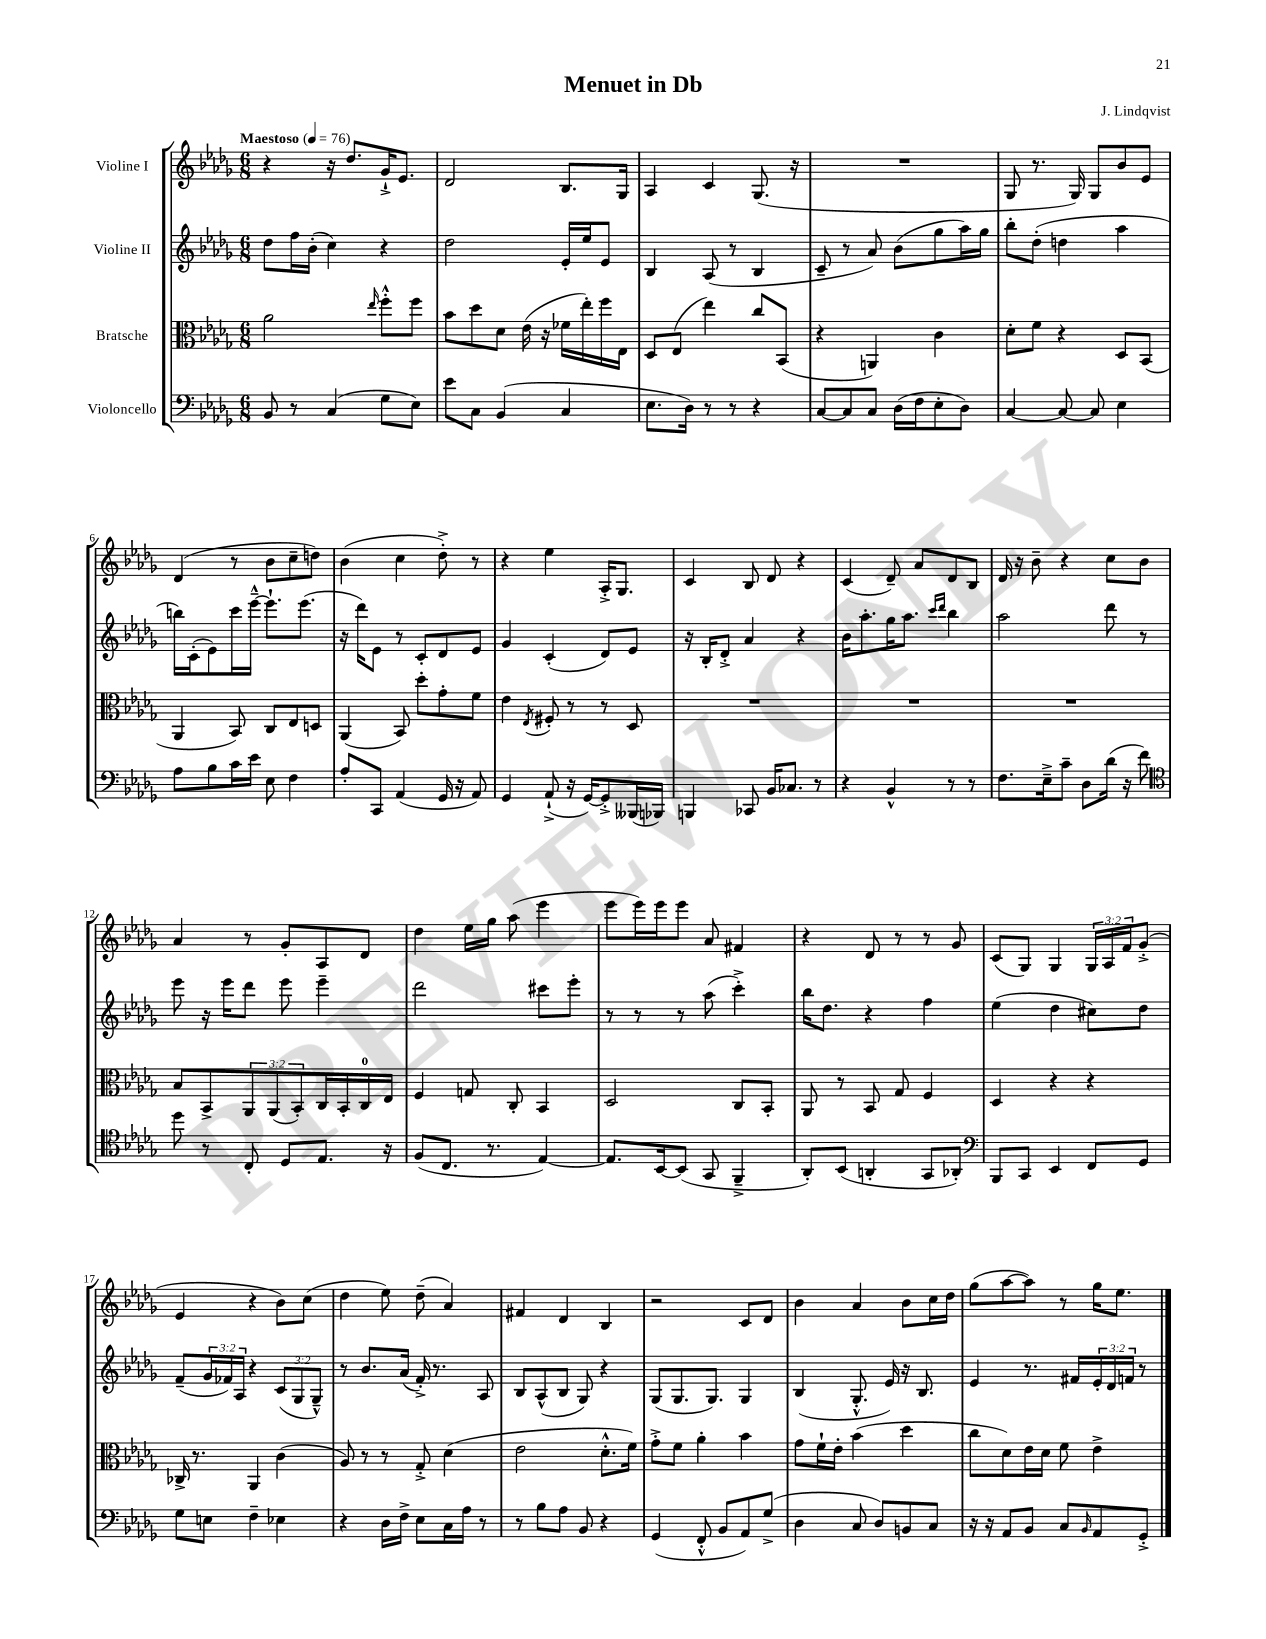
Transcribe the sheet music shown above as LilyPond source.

\header { title = "Menuet in Db" composer = "J. Lindqvist" }
<<
\new StaffGroup <<
\new Staff = "s0" \with { instrumentName = "Violine I" } {
    \clef treble \key des \major \numericTimeSignature \time 6/8 \override Staff.TupletNumber.text = #tuplet-number::calc-fraction-text \tempo "Maestoso" 4 = 76
    r4 r16 des''8. ges'16-!-> ees'8. |
    des'2 bes8. ges16 |
    aes4 c'4 ges8.( r16 |
    R2. |
    ges8 r8. ges16) ges8 bes'8 ees'8 |
    des'4( r8 bes'8 c''8-- d''8) |
    bes'4( c''4 des''8-.->) r8 |
    r4 ees''4 aes16-.-> ges8. |
    c'4 bes8 des'8 r4 |
    c'4( des'8--) aes'8 des'8 bes8 |
    des'16 r16 bes'8-- r4 c''8 bes'8 |
    aes'4 r8 ges'8-. aes8 des'8 |
    des''4 ees''16 ges''16 aes''8( ees'''4 |
    ees'''8 ees'''16) ees'''16 ees'''8 aes'8 fis'4 |
    r4 des'8 r8 r8 ges'8 |
    c'8( ges8) ges4 \tuplet 3/2 { ges16 aes16 f'16 } ges'8-.->( |
    ees'4 r4 bes'8) c''8( |
    des''4 ees''8) des''8--( aes'4) |
    fis'4 des'4 bes4 |
    r2 c'8 des'8 |
    bes'4 aes'4 bes'8 c''16 des''16 |
    ges''8( aes''8~ aes''8) r8 ges''16 ees''8. \bar "|." |
}
\new Staff = "s1" \with { instrumentName = "Violine II" } {
    \clef treble \key des \major \numericTimeSignature \time 6/8 \override Staff.TupletNumber.text = #tuplet-number::calc-fraction-text
    des''8 f''16 bes'16-.( c''4) r4 |
    des''2 ees'16-. ees''16 ees'8 |
    bes4 aes8( r8 bes4 |
    c'8-- r8 aes'8) bes'8( ges''8 aes''16) ges''16 |
    bes''8-. des''8-.( d''4 aes''4 |
    b''16) c'16-.( ees'8) c'''16 ees'''16~---^ ees'''8.-! ees'''8.( |
    r16 des'''16) ees'8 r8 c'8-. des'8 ees'8 |
    ges'4 c'4-.( des'8) ees'8 |
    r16 bes16-. des'8-.-> aes'4 r4 |
    bes'16 aes''8.-. ges''16 aes''8. \grace { c'''16 des'''16 } bes''4 |
    aes''2 des'''8 r8 |
    ees'''8 r16 ees'''16 des'''8 ees'''8 ees'''4-- |
    des'''2 cis'''8 ees'''8-. |
    r8 r8 r8 aes''8( c'''4-.->) |
    bes''16 des''8. r4 f''4 |
    ees''4( des''4 cis''8) des''8 |
    f'8--( \tuplet 3/2 { ges'16 fes'16) aes16 } r4 \tuplet 3/2 { c'8( ges8 ges8---^) } |
    r8 bes'8. aes'16( f'16-.->) r8. aes8 |
    bes8 aes8-^( bes8 ges8) r4 |
    ges8( ges8. ges8.) ges4 |
    bes4( ges8.-.-^ ees'16) r16 bes8. |
    ees'4 r8. fis'16 \tuplet 3/2 { ees'16-. des'16 f'16 } r8 \bar "|." |
}
\new Staff = "s2" \with { instrumentName = "Bratsche" } {
    \clef alto \key des \major \numericTimeSignature \time 6/8 \override Staff.TupletNumber.text = #tuplet-number::calc-fraction-text
    aes'2 \grace { ees''16 } f''8-.-^ f''8 |
    bes'8 des''8 des'8 ees'16( r16 fes'16 ees''16-.) f''16 ees16 |
    des8 ees8( ees''4) c''8 bes,8( |
    r4 a,4) c'4 |
    des'8-. f'8 r4 des8 bes,8( |
    aes,4 bes,8) c8 ees8 d8 |
    aes,4( bes,8) des''8-. ges'8-. f'8 |
    ees'4 \acciaccatura { ees8 } fis8-. r8 r8 des8 |
    R2. |
    R2. |
    R2. |
    bes8 bes,8-> \tuplet 3/2 { aes,8 aes,8( bes,8-.) } c16 bes,16-. c16-0 ees16 |
    f4 g8 c8-. bes,4 |
    des2 c8 bes,8-. |
    aes,8 r8 bes,8 ges8 f4 |
    des4 r4 r4 |
    ces16-> r8. aes,4 c'4( |
    aes8) r8 r8 ges8-.-> des'4( |
    ees'2 des'8.-.-^ f'16) |
    ges'8-.-> f'8 aes'4-. bes'4 |
    ges'8 f'16-! ees'16-. bes'4( des''4 |
    c''8 des'8) ees'16 des'16 f'8 ees'4-> \bar "|." |
}
\new Staff = "s3" \with { instrumentName = "Violoncello" } {
    \clef bass \key des \major \numericTimeSignature \time 6/8
    bes,8 r8 c4( ges8 ees8) |
    ees'8 c8 bes,4( c4 |
    ees8. des16) r8 r8 r4 |
    c8~ c8 c8 des16( f16 ees8-. des8) |
    c4~ c8~ c8 ees4 |
    aes8 bes8 c'16 ees'16 ees8 f4 |
    aes8-. c,8 aes,4( ges,16 r16 aes,8) |
    ges,4 aes,8-!->( r16 ges,16~) ges,8-.-> beses,,16( bes,,16) |
    b,,4 ces,8 bes,16 ces8. r8 |
    r4 bes,4-^ r8 r8 |
    f8. ees16---> c'8-- des8 des'16( r16 f'8) |
    \clef tenor des''8 r8 c8-. des8 ees8. r16 |
    f8( c8. r8. ees4~) |
    ees8. bes,16~ bes,8( ges,8 f,4---> |
    aes,8-.) bes,8( a,4-. ges,8 aes,8-.) |
    \clef bass bes,,8 c,8 ees,4 f,8 ges,8 |
    ges8 e8 f4-- ees4 |
    r4 des16 f16-> ees8 c16 aes16 r8 |
    r8 bes8 aes8 bes,8 r4 |
    ges,4( f,8-.-^ bes,8 aes,8) ges8->( |
    des4 c8 des8) b,8 c8 |
    r16 r16 aes,8 bes,8 c8 \grace { bes,16 } aes,8 ges,8-.-> \bar "|." |
}
>>
>>
